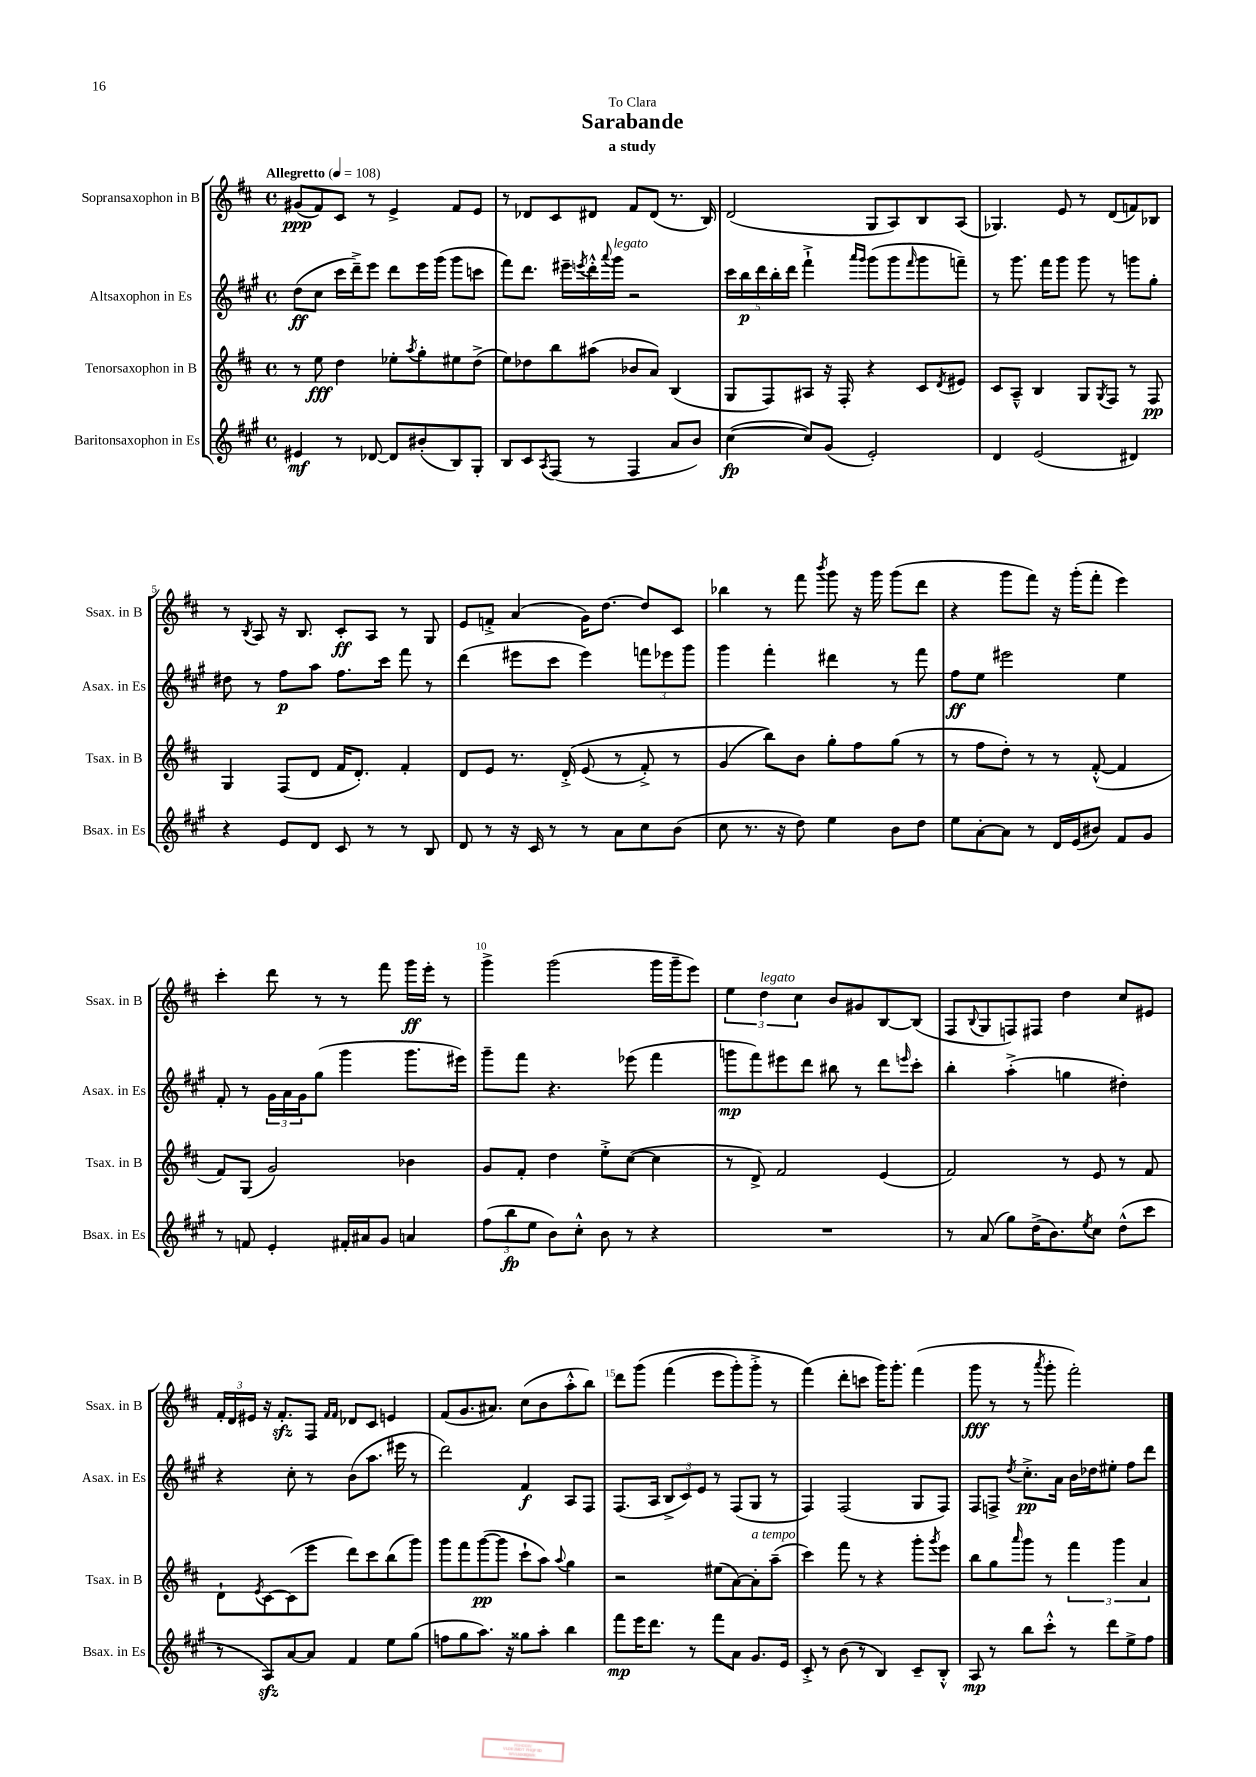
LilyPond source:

\header { title = "Sarabande" subtitle = "a study" dedication = "To Clara" }
<<
\new StaffGroup <<
\new Staff = "s0" \with { instrumentName = "Sopransaxophon in B" shortInstrumentName = "Ssax. in B" } {
    \clef treble \key d \major \defaultTimeSignature \time 4/4 \tempo "Allegretto" 4 = 108
    gis'8\ppp( fis'8) cis'8 r8 e'4-> fis'8 e'8 |
    r8 des'8 cis'8 dis'8 fis'8 dis'8( r8. b16) |
    d'2( g8 a8) b8 a8( |
    ges4.) e'8 r8 d'8( f'8) bes8 |
    r8 \acciaccatura { b8 } a8 r16 b8. cis'8-.\ff a8 r8 g8 |
    e'8 f'8-.-> a'4( g'16) d''8.~ d''8 cis'8 |
    bes''4 r8 fis'''8 \acciaccatura { b'''8 } g'''8 r16 g'''16 g'''8( d'''8 |
    r4 g'''8 fis'''8) r16 g'''16-.( fis'''8-. e'''4) |
    cis'''4-. d'''8 r8 r8 fis'''8 g'''16\ff e'''16-. r8 |
    g'''4-> g'''2( g'''16 g'''16-- e'''8) |
    \tuplet 3/2 { e''4 d''4^\markup { \italic "legato" } cis''4 } b'8 gis'8 b8~ b8( |
    fis8 \appoggiatura { b8 } g8 f8) fis8 d''4 cis''8 eis'8 |
    \tuplet 3/2 { fis'16-. d'16 eis'16 } r16 fis'8.-.\sfz fis8 \grace { fis'16 fis'16 } des'8 cis'8 e'4 |
    fis'8( g'8. ais'8.) cis''8( b'8 a''8-.-^ b''8) |
    d'''8 g'''8\( fis'''4( e'''8 g'''8-.) g'''8-.-> r8 |
    fis'''4(\) d'''8-. c'''8 g'''16) g'''8.-. fis'''4( |
    g'''8\fff r8 r8 \acciaccatura { a'''8 } g'''8-. fis'''2-.) \bar "|." |
}
\new Staff = "s1" \with { instrumentName = "Altsaxophon in Es" shortInstrumentName = "Asax. in Es" } {
    \clef treble \key a \major \defaultTimeSignature \time 4/4
    d''8\ff( cis''8 cis'''16 d'''16--->) e'''8 d'''8 e'''16 gis'''16( gis'''8 c'''8 |
    fis'''8) d'''8. eis'''16-- \acciaccatura { e'''8 } d'''16-.-^ \appoggiatura { a'''8 } gis'''16^\markup { \italic "legato" } r2 |
    \tuplet 5/4 { cis'''16 b''16\p d'''16 b''16-. d'''16 } fis'''4-!-> \grace { a'''16 gis'''16 } gis'''8( gis'''8 \grace { fis'''16 } gis'''8 f'''8--) |
    r8 gis'''8. fis'''16 gis'''8 gis'''8 r8 g'''8 gis''8-. |
    dis''8 r8 fis''8\p a''8 fis''8. cis'''16 fis'''8 r8 |
    d'''4( eis'''8 cis'''8 eis'''4) \tuplet 3/2 { f'''8 ees'''8 gis'''8 } |
    gis'''4 fis'''4-. dis'''4 r8 fis'''8 |
    fis''8\ff e''8 eis'''2 e''4 |
    fis'8-. r8 \tuplet 3/2 { gis'16 a'16 gis'16 } gis''8( gis'''4 gis'''8. eis'''16) |
    gis'''8-- fis'''8 r4. ees'''8( fis'''4 |
    g'''8\mp fis'''8) eis'''8 d'''8 bis''8 r8 d'''8 \grace { e'''16 } cis'''8-. |
    b''4-. a''4-.->( g''4 dis''4-.) |
    r4 cis''8-. r8 b'8( a''8. eis'''16 r8 |
    d'''2) fis'4\f a8 fis8 |
    fis8.( a16 \tuplet 3/2 { b8-> cis'8) e'8 } r8 fis8( gis8 r8 |
    fis4) fis2( gis8 fis8) |
    fis8 f8-> \acciaccatura { d''8 } cis''8.-.->\pp a'16 b'16 des''16 eis''8-. fis''8 d'''8 \bar "|." |
}
\new Staff = "s2" \with { instrumentName = "Tenorsaxophon in B" shortInstrumentName = "Tsax. in B" } {
    \clef treble \key d \major \defaultTimeSignature \time 4/4
    r8 e''8\fff d''4 ees''8-. \acciaccatura { a''8 } g''8-. eis''8 d''8->( |
    e''8) des''8 b''8 ais''8( bes'8 a'8) b4( |
    g8 fis8) ais8 r16 fis16-. r4 cis'8 \acciaccatura { d'8 } eis'8 |
    cis'8 a8---^ b4 g8 \acciaccatura { g8 } fis8 r8 fis8\pp |
    g4 fis8( d'8 fis'16 d'8.-.) fis'4-. |
    d'8 e'8 r8. d'16-.->\( e'8( r8 fis'8-.->) r8 |
    g'4( b''8)\) b'8 g''8-. fis''8 g''8( r8 |
    r8 fis''8 d''8-.) r8 r8 fis'8~-.-^( fis'4 |
    fis'8) g8( g'2) bes'4 |
    g'8 fis'8-. d''4 e''8-.-> cis''8~( cis''4 |
    r8 d'8->) fis'2 e'4( |
    fis'2) r8 e'8 r8 fis'8 |
    d'8-! \acciaccatura { e'8 } cis'8~ cis'8( e'''8 d'''8) cis'''8 b''8( g'''8) |
    g'''8 fis'''8 g'''8~\pp( g'''8 cis'''8-! a''8) \appoggiatura { a''8 } g''4 |
    r2 eis''8( a'8~) a'8-.^\markup { \italic "a tempo" } a''8--( |
    cis'''4) fis'''8 r8 r4 g'''8-. \acciaccatura { g'''8 } e'''8 |
    b''8 g''8 \grace { a'''16 } g'''8 r8 \tuplet 3/2 { fis'''4 g'''4 a'4 } \bar "|." |
}
\new Staff = "s3" \with { instrumentName = "Baritonsaxophon in Es" shortInstrumentName = "Bsax. in Es" } {
    \clef treble \key a \major \defaultTimeSignature \time 4/4
    eis'4\mf r8 des'8~ des'8 bis'8-.( b8) gis8-. |
    b8 cis'8 \acciaccatura { a8 } fis8( r8 fis4 a'8 b'8) |
    cis''4~\fp( cis''8) gis'8( e'2-.) |
    d'4 e'2( dis'4) |
    r4 e'8 d'8 cis'8 r8 r8 b8 |
    d'8 r8 r16 cis'16 r8 r8 a'8 cis''8 b'8( |
    cis''8 r8. r16 d''8) e''4 b'8 d''8 |
    e''8 a'8~-. a'8 r8 d'16 e'16( bis'8) fis'8 gis'8 |
    r8 f'8 e'4-. fis'16-. ais'16 gis'8 a'4 |
    \tuplet 3/2 { fis''8( b''8\fp e''8 } b'8) cis''8-.-^ b'8 r8 r4 |
    R1 |
    r8 a'8( gis''8) d''16->( b'8.) \acciaccatura { e''8 } cis''8 d''8-^( cis'''8 |
    r8 a8\sfz) a'8~ a'8 fis'4 e''8 gis''8( |
    f''8 gis''8 a''8.) r16 gisis''8 a''8-. b''4 |
    fis'''8\mp e'''16 d'''8. r8 fis'''8 a'8 gis'8. e'16 |
    cis'8-.-> r8 b'8( r8 b4) cis'8-- b8-.-^ |
    a8\mp r8 b''8 cis'''8-.-^ r8 d'''8 e''8-> fis''8 \bar "|." |
}
>>
>>
\layout { \context { \Score \override BarNumber.break-visibility = ##(#f #t #t) barNumberVisibility = #(every-nth-bar-number-visible 5) } }
